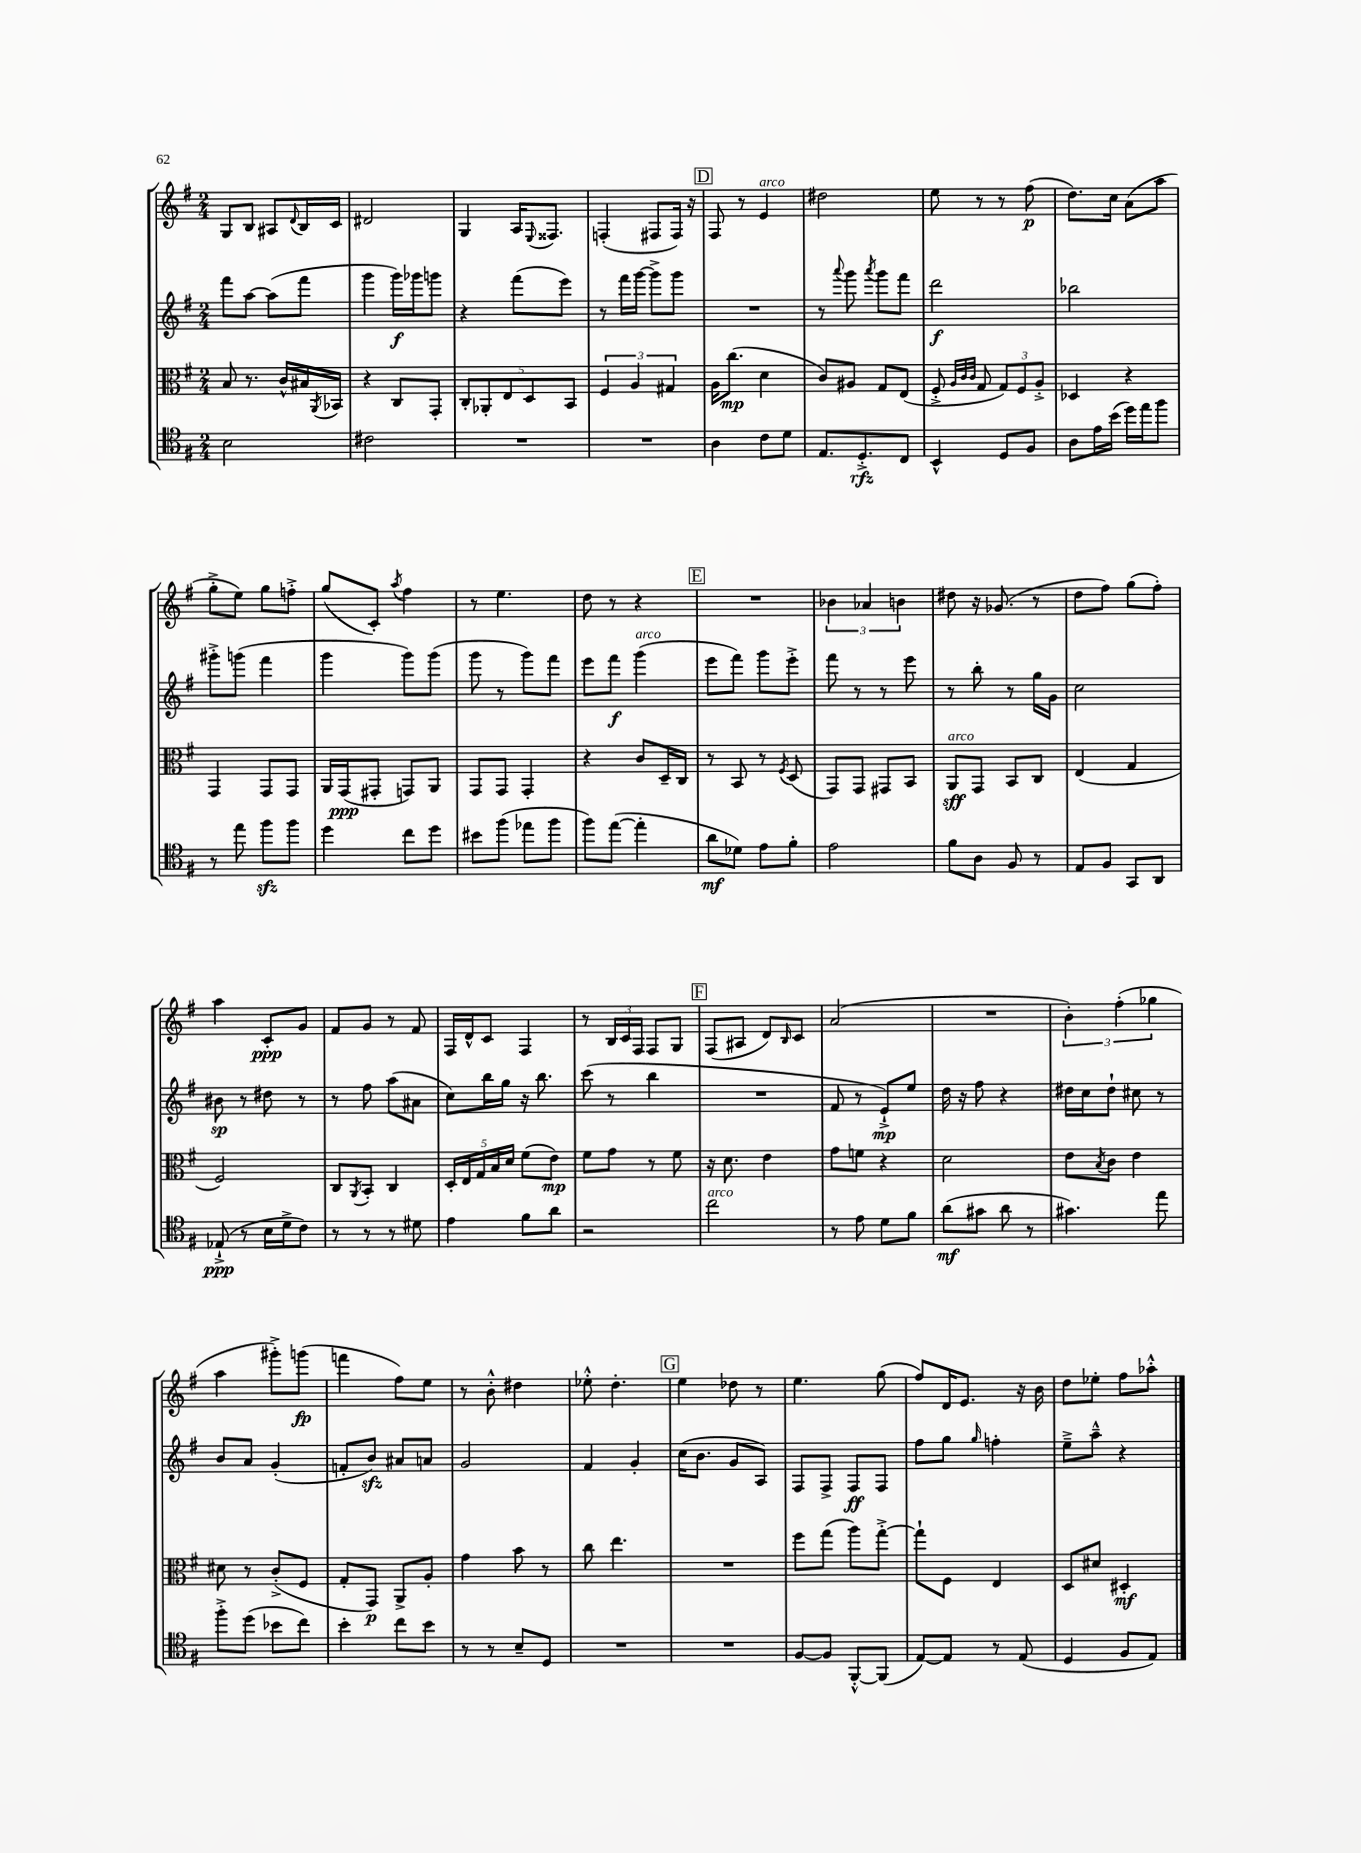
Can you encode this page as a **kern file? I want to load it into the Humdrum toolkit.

**kern	**kern	**kern	**kern
*staff4	*staff3	*staff2	*staff1
*clefC4	*clefC3	*clefG2	*clefG2
*k[f#]	*k[f#]	*k[f#]	*k[f#]
*M2/4	*M2/4	*M2/4	*M2/4
2B	8B	8fff#	8G
.	8.r	[8aa	8B
.	.	(8aa]	8A#
.	16c^^	.	.
.	.	.	8qqd
.	16B#	8fff#	16B
.	8qAA	.	.
.	16BB-	.	16c
=	=	=	=
2c#	4r	4ggg	2d#
.	8C	16ggg)	.
.	.	16ggg-	.
.	8GG'	8ggg	.
=	=	=	=
2r	10C'	4r	4G
.	10AA-'	.	.
.	10E	.	.
.	.	(8fff#	16A
.	10D	.	.
.	.	.	8qqE
.	.	.	8.F##
.	.	8eee)	.
.	10BB	.	.
=	=	=	=
2r	6F#	8r	(4F'
.	.	16fff#	.
.	6A	.	.
.	.	[16ggg	.
.	.	8ggg^]	8F#
.	6G#	.	.
.	.	8ggg	16F#)
.	.	.	16r
=	=	=	=
4A	16A	2r	8F#
.	(8.cc	.	.
.	.	.	8r
8c	4d	.	4e
8d	.	.	.
=	=	=	=
8.E	8c)	8r	2dd#
.	.	8qqaaa	.
.	8A#	8ggg	.
8.D'^	.	.	.
.	.	8qaaa	.
.	8G	8ggg	.
8C	(8E	8fff#	.
=	=	=	=
4BB^^	8F#'^	2ddd	8ee
.	32qqA	.	.
.	32qqc	.	.
.	32qqc	.	.
.	8G	.	8r
8D	12G)	.	8r
.	12F#	.	.
8F#	.	.	(8ff#
.	12A'^	.	.
=	=	=	=
8A	4D-	2bb-	8.dd)
16e	.	.	.
(16b	.	.	16cc
16dd)	4r	.	(8a
16ee	.	.	.
8ff#	.	.	8aa
=	=	=	=
8r	4GG	8ggg#'^	8gg'^
8ee	.	(8ggg	8ee)
8ff#	8GG	4fff#	8gg
8ff#	8GG	.	8ff'^
=	=	=	=
4dd	16AA	4ggg	(8gg
.	(16GG	.	.
.	8GG#'	.	8c')
.	.	.	8qaa
8cc	8GG)	8ggg)	4ff#
8dd	8AA	(8ggg	.
=	=	=	=
8b#	8GG	8ggg	8r
(8ff#	8GG	8r	4.ee
8ee-	4GG'	8ggg)	.
8ff#	.	8fff#	.
=	=	=	=
8ff#)	4r	8eee	8dd
([8ee	.	8fff#	8r
4ee']	8c	(4ggg	4r
.	16D~	.	.
.	16C	.	.
=	=	=	=
8a	8r	8eee	2r
8d-)	8BB	8fff#)	.
8e	8r	8ggg	.
.	8qF#	.	.
8f#'	(8D	8eee'^	.
=	=	=	=
2e	8GG)	8fff#	6b-
.	8GG	8r	.
.	.	.	6a-
.	8GG#	8r	.
.	.	.	6b
.	8BB	8eee	.
=	=	=	=
8f#	8AA	8r	8dd#
8A	8GG	8bb'	16r
.	.	.	(8.g-
8F#	8BB	8r	.
8r	8C	16gg	8r
.	.	16g	.
=	=	=	=
8E	(4E	2cc	8dd
8F#	.	.	8ff#)
8GG	4G	.	(8gg
8AA	.	.	8ff#')
=	=	=	=
(8E-`^	2F#)	8b#	4aa
8r	.	8r	.
16B	.	8dd#	8c'
16d^	.	.	.
8c)	.	8r	8g
=	=	=	=
8r	8C	8r	8f#
.	8qAA	.	.
8r	8BB'	8ff#	8g
8r	4C	(8aa	8r
8d#	.	8a#	8f#
=	=	=	=
4e	20D'	8cc)	16F#
.	20E	.	.
.	.	.	16d^^
.	20G	.	.
.	.	16bb	8c
.	20B	.	.
.	.	16gg	.
.	20d	.	.
8f#	(8f#	16r	4F#
.	.	8.bb	.
8a	8e)	.	.
=	=	=	=
2r	8f#	(8ccc	8r
.	8g	8r	24B
.	.	.	24c
.	.	.	24F#
.	8r	4bb	8F#
.	8f#	.	8G
=	=	=	=
2cc	16r	2r	(8F#
.	8.d	.	.
.	.	.	8A#
.	4e	.	8d)
.	.	.	16qqB
.	.	.	8c
=	=	=	=
8r	8g	8f#	(2a
8e	8f	8r	.
8d	4r	8e`^)	.
8f#	.	8ee	.
=	=	=	=
(8a	2d	16dd	2r
.	.	16r	.
8g#	.	8ff#	.
8a	.	4r	.
8r	.	.	.
=	=	=	=
4.g#)	8e	16dd#	6b')
.	.	16cc	.
.	8qB	.	.
.	8c	8dd#`	.
.	.	.	(6ff#'
.	4e	8cc#	.
.	.	.	6gg-
8ee	.	8r	.
=	=	=	=
8ff#'^	8d#	8b	4aa
(8dd	8r	8a	.
8b-	(8c'^	(4g'	8ggg#'^)
8cc)	8F#	.	(8ggg
=	=	=	=
4b'	8G'	8f'	4fff
.	8GG)	8b)	.
8cc	8AA^	8a#	8ff#)
8b	8A'	8a	8ee
=	=	=	=
8r	4g	2g	8r
8r	.	.	8b'^^
8B~	8b	.	4dd#
8D	8r	.	.
=	=	=	=
2r	8cc	4f#	8ee-'^^
.	4.ee	.	4.dd'
.	.	4g'	.
=	=	=	=
2r	2r	(16cc	4ee
.	.	8.b	.
.	.	8g	8dd-
.	.	8A)	8r
=	=	=	=
[8F#	8ff#	8F#	4.ee
8F#]	(8gg	8F#^	.
[8FF#'^^	8aa)	8F#	.
(8FF#]	[8gg'^	8F#	(8gg
=	=	=	=
[8E)	8gg`]	8ff#	8ff#)
8E]	8F#	8gg	16d
.	.	.	8.e
.	.	16qqgg	.
8r	4E	4ff'	.
(8E	.	.	16r
.	.	.	16b
=	=	=	=
4D	8D	8ee~^	8dd
.	8d#	8aa~^^	8ee-'
8F#	4D#'	4r	8ff#
8E)	.	.	8aa-'^^
==	==	==	==
*-	*-	*-	*-
